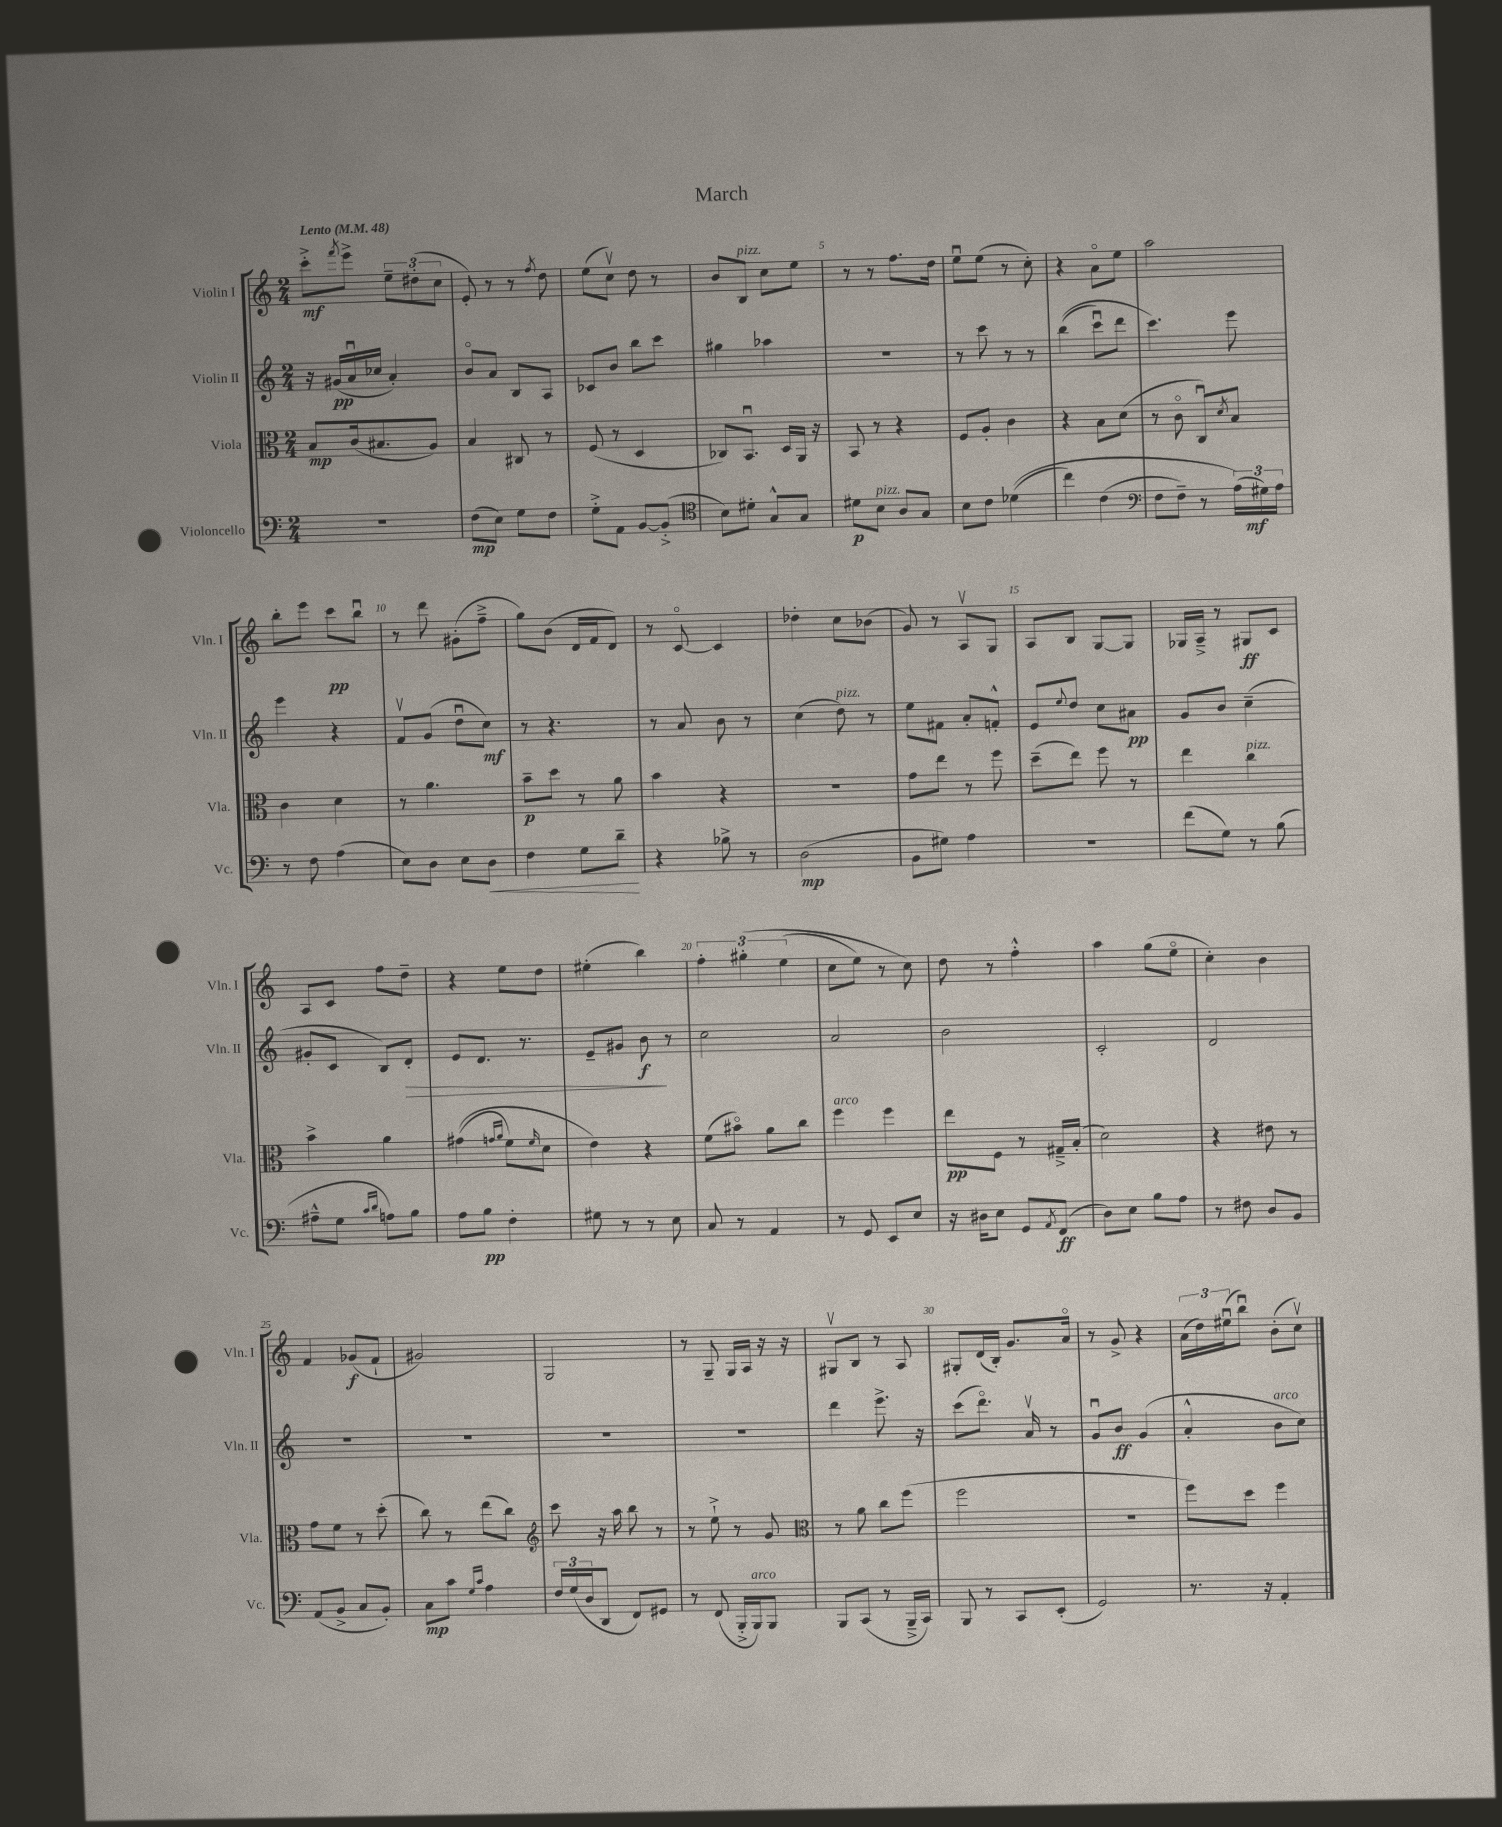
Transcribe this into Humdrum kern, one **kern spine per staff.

**kern	**dynam	**kern	**dynam	**kern	**dynam	**kern	**dynam
*part4	*part4	*part3	*part3	*part2	*part2	*part1	*part1
*staff4	*staff4	*staff3	*staff3	*staff2	*staff2	*staff1	*staff1
*I"Violoncello	*	*I"Viola	*	*I"Violin II	*	*I"Violin I	*
*I'Vc.	*	*I'Vla.	*	*I'Vln. II	*	*I'Vln. I	*
*clefF4	*	*clefC3	*	*clefG2	*	*clefG2	*
*k[]	*	*k[]	*	*k[]	*	*k[]	*
*M2/4	*	*M2/4	*	*M2/4	*	*M2/4	*
*MM48	*	*MM48	*	*MM48	*	*MM48	*
=1	=1	=1	=1	=1	=1	=1	=1
!	!	!	!	!	!	!LO:TX:a:B:t=Lento	!
2r	.	8B/L	mp	16r	.	8ccc'^\L	mf
.	.	.	.	(16g#X/LL	pp	.	.
.	.	.	.	.	.	8qfff/	.
.	.	(16c/k	.	16au/	.	8eee^\J	.
.	.	8.B#X/	.	16cc-X/JJ	.	.	.
.	.	.	.	4a'/)	.	12ee~\L	.
.	.	.	.	.	.	(12dd#X'\	.
.	.	8A/J)	.	.	.	.	.
.	.	.	.	.	.	12cc\J	.
=2	=2	=2	=2	=2	=2	=2	=2
(8F\L	mp	4B/	.	8b/L	.	8e'/)	.
8E\J)	.	.	.	8a/J	.	8r	.
8G\L	.	8C#X/	.	8B/L	.	8r	.
.	.	.	.	.	.	8qff/	.
8F\J	.	8r	.	8A/J	.	8dd\	.
=3	=3	=3	=3	=3	=3	=3	=3
8G'^\L	.	(8F/	.	8c-X/L	.	(8ee\L	.
8AA\J	.	8r	.	8b/J	.	8ccv\J)	.
[8BB/L	.	4D/	.	8bb\L	.	8dd\	.
(8BB'^/J]	.	.	.	8ccc\J	.	8r	.
=4	=4	=4	=4	=4	=4	=4	=4
*clefC4	*	*	*	*	*	*	*
8B\L)	.	8C-X/L)	.	4gg#X\	.	8b/L	.
!	!	!	!	!	!	!LO:TX:a:i:t=pizz.	!
8d#X'\J	.	8.BBu/J	.	.	.	8B/J	.
8G^^/L	.	.	.	4aa-X\	.	8cc\L	.
.	.	16D/LL	.	.	.	.	.
8G/J	.	16AA/JJ	.	.	.	8ee\J	.
.	.	16r	.	.	.	.	.
=5	=5	=5	=5	=5	=5	=5	=5
8d#X\L	p	8BB/	.	2r	.	8r	.
!LO:TX:a:i:t=pizz.	!	!	!	!	!	!	!
8B\J	.	8r	.	.	.	8r	.
8A/L	.	4r	.	.	.	8.ff\L	.
8G/J	.	.	.	.	.	.	.
.	.	.	.	.	.	16dd\Jk	.
=6	=6	=6	=6	=6	=6	=6	=6
8B\L	.	8F/L	.	8r	.	8eeu\L	.
8c\J	.	8A'/J	.	8ccc\	.	(8ee\J	.
((4d-X\	.	4c\	.	8r	.	8r	.
.	.	.	.	8r	.	8cc'\)	.
=7	=7	=7	=7	=7	=7	=7	=7
4cc\)	.	4r	.	((4bb\	.	4r	.
(4c\	.	8B\L	.	8cccu\L)	.	8a\L	.
.	.	(8d\J	.	8ddd\J	.	8ee\J	.
=8	=8	=8	=8	=8	=8	=8	=8
*clefF4	*	*	*	*	*	*	*
8F\L	.	8r	.	4.ccc\)	.	2aa\	.
8F~\J)	.	8c\	.	.	.	.	.
8r	.	8Cu/L)	.	.	.	.	.
.	.	8qd/	.	.	.	.	.
(24A\LL)	.	8B/J	.	8eee\	.	.	.
24G#X\)	mf	.	.	.	.	.	.
24A\JJ	.	.	.	.	.	.	.
!!LO:LB:g=z
=9	=9	=9	=9	=9	=9	=9	=9
8r	.	4c\	.	4eee\	.	8bb'\L	.
8F\	.	.	.	.	.	8eee\J	.
(4A\	.	4d\	.	4r	.	8ccc\L	pp
.	.	.	.	.	.	8bbu\J	.
=10	=10	=10	=10	=10	=10	=10	=10
8E\L)	.	8r	.	8fv/L	.	8r	.
8D\J	.	4.a\	.	(8g/J	.	8ddd\	.
8E\L	.	.	.	8ddu\L	.	(8g#X'\L	.
!	!LO:HP:b	!	!	!	!	!	!
8D\J	<	.	.	8cc\J)	mf	8ff~^\J	.
=11	=11	=11	=11	=11	=11	=11	=11
4F\	.	8b~\L	p	8r	.	8gg\L)	.
.	.	8dd\J	.	4.r	.	(8b\J	.
8G\L	.	8r	.	.	.	16d/LL	.
.	.	.	.	.	.	16f/J	.
8d~\J	.	8a\	.	.	.	8d/J)	.
.	[	.	.	.	.	.	.
=12	=12	=12	=12	=12	=12	=12	=12
4r	.	4b\	.	8r	.	8r	.
.	.	.	.	8a/	.	[8c/	.
8B-X^\	.	4r	.	8b\	.	4c/]	.
8r	.	.	.	8r	.	.	.
=13	=13	=13	=13	=13	=13	=13	=13
(2D\	mp	2r	.	(4cc\	.	4dd-X'\	.
!	!	!	!	!LO:TX:a:i:t=pizz.	!	!	!
.	.	.	.	8dd\)	.	8cc\L	.
.	.	.	.	8r	.	(8b-X\J	.
=14	=14	=14	=14	=14	=14	=14	=14
8BB\L	.	8g\L	.	8ee\L	.	8g/)	.
8G#X\J)	.	8ee\J	.	8f#X\J	.	8r	.
4A\	.	8r	.	8a'/L	.	8Av/L	.
.	.	8ff\	.	8fn'^^/J	.	8G/J	.
=15	=15	=15	=15	=15	=15	=15	=15
2r	.	(8dd~\L	.	8e/L	.	8A/L	.
.	.	.	.	8qqee/	.	.	.
.	.	8ee\J)	.	8dd/J	.	8B/J	.
.	.	8ff\	.	8cc\L	.	[8G/L	.
.	.	8r	.	8a#X\J	pp	8G/J]	.
=16	=16	=16	=16	=16	=16	=16	=16
(8f\L	.	4ee\	.	8g/L	.	16G-X/LL	.
.	.	.	.	.	.	16A~^/JJ	.
8G\J)	.	.	.	8b/J	.	8r	.
!	!	!LO:TX:a:i:t=pizz.	!	!	!	!	!
8r	.	4cc\	.	(4cc~\	.	8G#X/L	ff
(8B\	.	.	.	.	.	8c/J	.
!!LO:LB:g=z
=17	=17	=17	=17	=17	=17	=17	=17
8A#X~^^\L	.	4b^\	.	8g#X'/L	.	8A/L	.
8G\J	.	.	.	8c/J	.	8c/J	.
16qqc/LL	.	.	.	.	.	.	.
16qqd/JJ	.	.	.	.	.	.	.
8An\L)	.	4a\	.	8B/L)	.	8ff\L	.
!	!	!	!	!	!LO:HP:b	!	!
8B\J	.	.	.	8d'/J	>	8dd~\J	.
=18	=18	=18	=18	=18	=18	=18	=18
8A\L	.	((4g#X\	.	8e/L	.	4r	.
8B\J	pp	.	.	8.d/J	.	.	.
.	.	16qqgn/LL	.	.	.	.	.
.	.	16qqa/JJ	.	.	.	.	.
4F'\	.	8f\L)	.	.	.	8ee\L	.
.	.	.	.	8.r	.	.	.
.	.	16qqf/	.	.	.	.	.
.	.	8d\J	.	.	.	8dd\J	.
=19	=19	=19	=19	=19	=19	=19	=19
8G#X\	.	4e\)	.	8e~/L	.	(4ee#X'\	.
8r	.	.	.	8g#X/J	.	.	.
8r	.	4r	.	8b\	f	4bb\)	.
8E\	.	.	.	8r	]	.	.
=20	=20	=20	=20	=20	=20	=20	=20
8C/	.	(8f\L	.	2cc\	.	6ff'\	.
8r	.	8b#X\J)	.	.	.	.	.
.	.	.	.	.	.	(6gg#X'\	.
4AA/	.	8a\L	.	.	.	.	.
.	.	.	.	.	.	(6ee\	.
.	.	8cc\J	.	.	.	.	.
=21	=21	=21	=21	=21	=21	=21	=21
!	!	!LO:TX:a:i:t=arco	!	!	!	!	!
8r	.	4ff\	.	2a/	.	8cc\L	.
8GG/	.	.	.	.	.	8ee\J)	.
8EE/L	.	4ff\	.	.	.	8r	.
8E/J	.	.	.	.	.	8cc\)	.
=22	=22	=22	=22	=22	=22	=22	=22
16r	.	8ee\L	pp	2b\	.	8dd\	.
16D#X\KL	.	.	.	.	.	.	.
8E\J	.	8F\J	.	.	.	8r	.
8GG/L	.	8r	.	.	.	4ff'^^\	.
8qAA/	.	.	.	.	.	.	.
(8FF/J	ff	16G#X~^/LL	.	.	.	.	.
.	.	(16B'/JJ	.	.	.	.	.
=23	=23	=23	=23	=23	=23	=23	=23
8D\L)	.	2d\)	.	2c'/	.	4aa\	.
8E\J	.	.	.	.	.	.	.
8B\L	.	.	.	.	.	(8gg\L	.
8A\J	.	.	.	.	.	8ee\J	.
=24	=24	=24	=24	=24	=24	=24	=24
8r	.	4r	.	2d/	.	4cc'\)	.
8F#X\	.	.	.	.	.	.	.
8D/L	.	8e#X\	.	.	.	4b\	.
8BB/J	.	8r	.	.	.	.	.
!!LO:LB:g=z
=25	=25	=25	=25	=25	=25	=25	=25
(8AA/L	.	8g\L	.	2r	.	4f/	.
8BB^/J	.	8f\J	.	.	.	.	.
8C/L	.	8r	.	.	.	(8g-X/L	f
8BB'/J)	.	(8dd'\	.	.	.	8f`/J	.
=26	=26	=26	=26	=26	=26	=26	=26
8C\L	mp	8cc\)	.	2r	.	2g#X/)	.
8c\J	.	8r	.	.	.	.	.
16qqG/LL	.	.	.	.	.	.	.
16qqc/JJ	.	.	.	.	.	.	.
4A\	.	(8ee\L	.	.	.	.	.
.	.	8cc\J)	.	.	.	.	.
=27	=27	=27	=27	=27	=27	=27	=27
*	*	*clefG2	*	*	*	*	*
24F/LL	.	8ccc\	.	2r	.	2G/	.
(24G/	.	.	.	.	.	.	.
24D/J	.	.	.	.	.	.	.
8DD/J	.	16r	.	.	.	.	.
.	.	16aa\	.	.	.	.	.
8FF/L)	.	8bb\	.	.	.	.	.
8GG#X/J	.	8r	.	.	.	.	.
=28	=28	=28	=28	=28	=28	=28	=28
8r	.	8r	.	2r	.	8r	.
(8FF/	.	8ee`^\	.	.	.	8G~/	.
16BBB'^/LL	.	8r	.	.	.	16G/LL	.
!LO:TX:a:i:t=arco	!	!	!	!	!	!	!
16BBB/J)	.	.	.	.	.	16A/JJ	.
8BBB/J	.	8g/	.	.	.	16r	.
.	.	.	.	.	.	16r	.
=29	=29	=29	=29	=29	=29	=29	=29
*	*	*clefC3	*	*	*	*	*
8BBB/L	.	8r	.	4ddd\	.	8G#Xv/L	.
(8CC/J	.	8a\	.	.	.	8B/J	.
8r	.	8cc\L	.	8.eee^\	.	8r	.
16BBB~^/LL	.	(8ff\J	.	.	.	8A/	.
16CC/JJ)	.	.	.	16r	.	.	.
=30	=30	=30	=30	=30	=30	=30	=30
8BBB/	.	2ff\	.	(8ccc\L	.	8G#X'/L	.
8r	.	.	.	8.ddd\J)	.	(16d/L	.
.	.	.	.	.	.	16B'/JJ)	.
8CC/L	.	.	.	.	.	8.g/L	.
.	.	.	.	16av/	.	.	.
(8EE'/J	.	.	.	8r	.	.	.
.	.	.	.	.	.	16a/Jk	.
=31	=31	=31	=31	=31	=31	=31	=31
2GG/)	.	2r	.	8gu/L	.	8r	.
.	.	.	.	8b/J	ff	8g^/	.
.	.	.	.	(4g/	.	4r	.
=32	=32	=32	=32	=32	=32	=32	=32
8.r	.	8ff\L)	.	4a'^^/	.	(24a\LL	.
.	.	.	.	.	.	24dd\)	.
.	.	.	.	.	.	(24ee#Xu\J	.
.	.	8dd\J	.	.	.	8bbu\J)	.
16r	.	.	.	.	.	.	.
!	!	!	!	!LO:TX:a:i:t=arco	!	!	!
4AA'/	.	4ff\	.	8b\L	.	(8b'\L	.
.	.	.	.	8cc\J)	.	8ccv\J)	.
==	==	==	==	==	==	==	==
*-	*-	*-	*-	*-	*-	*-	*-
